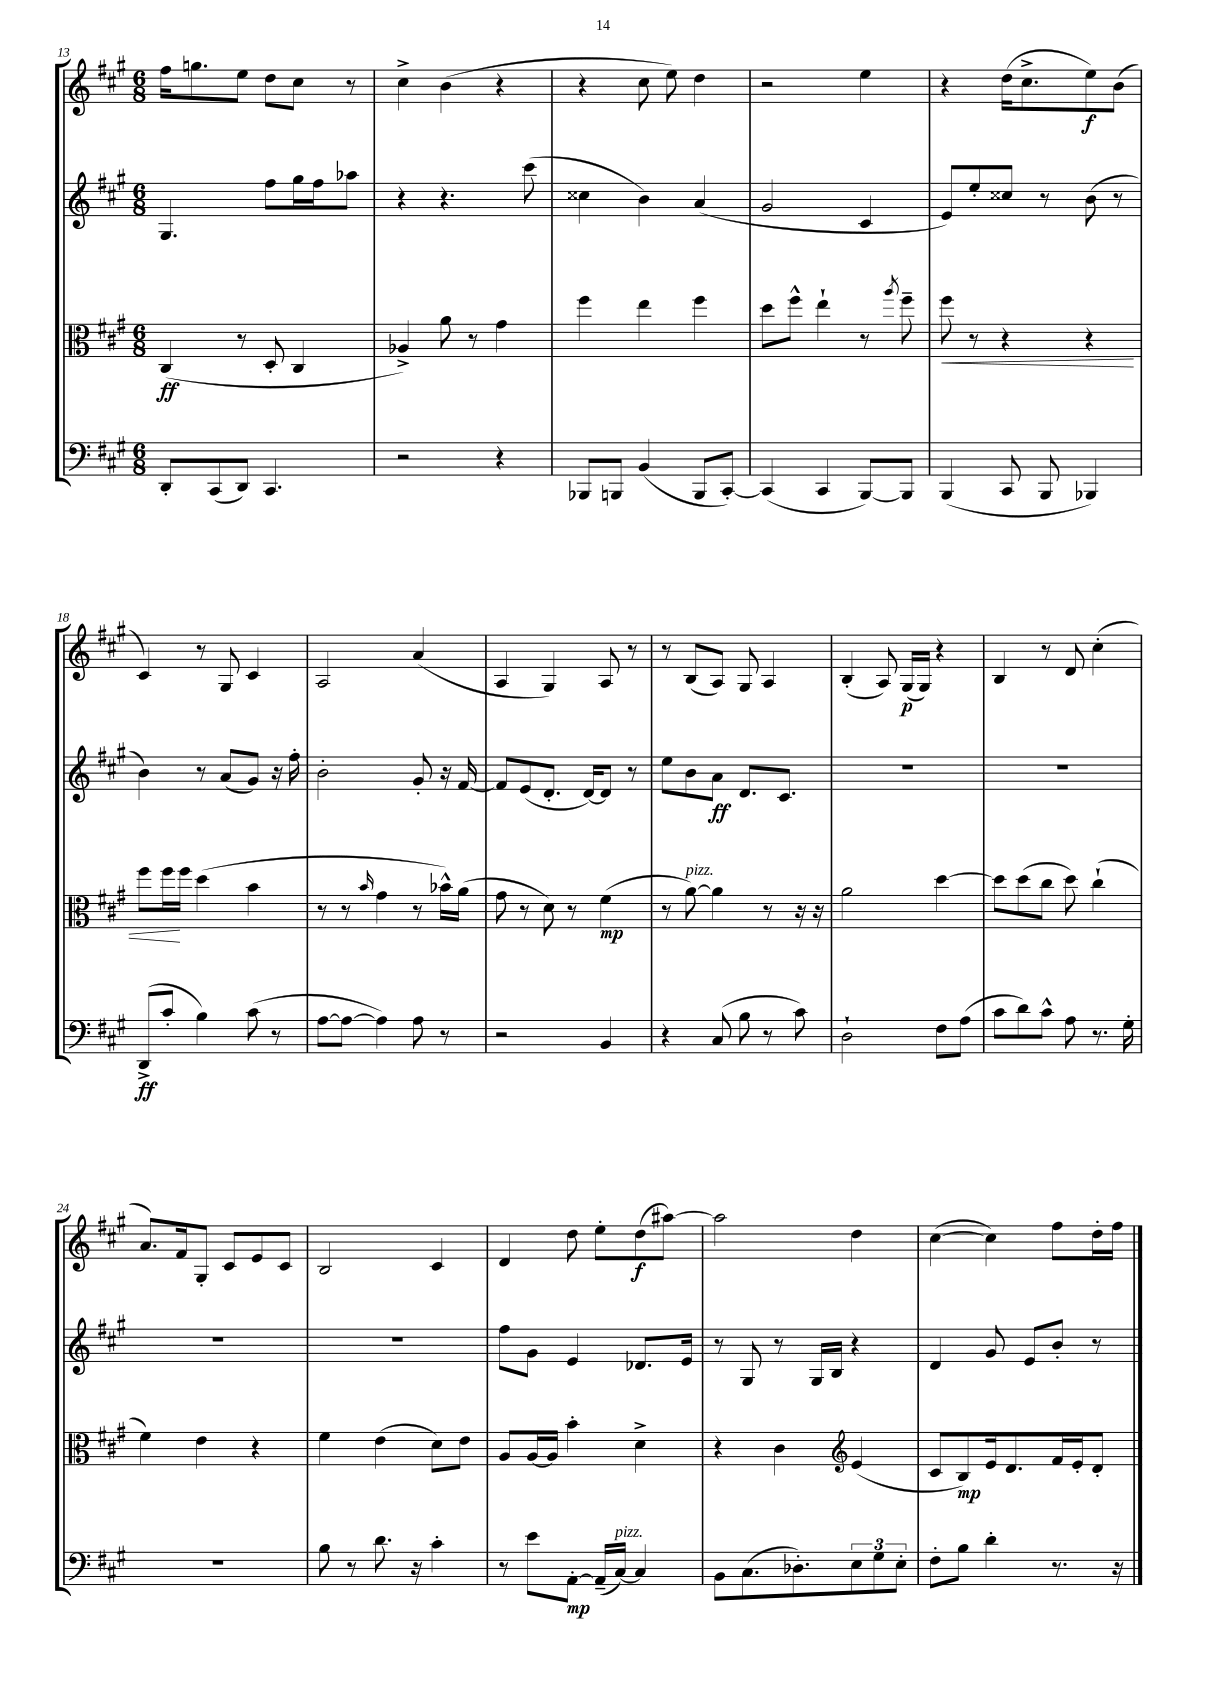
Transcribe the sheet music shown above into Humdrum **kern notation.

**kern	**kern	**kern	**kern
*staff4	*staff3	*staff2	*staff1
*clefF4	*clefC3	*clefG2	*clefG2
*k[f#c#g#]	*k[f#c#g#]	*k[f#c#g#]	*k[f#c#g#]
*M6/8	*M6/8	*M6/8	*M6/8
8DD'	(4C#	4.G#	16ff#
.	.	.	8.gg
(8CC#	.	.	.
8DD)	8r	.	8ee
4.CC#	8D'	8ff#	8dd
.	4C#	16gg#	8cc#
.	.	16ff#	.
.	.	8aa-	8r
=	=	=	=
2r	4A-^)	4r	4cc#^
.	8a	4.r	(4b
.	8r	.	.
4r	4g#	.	4r
.	.	(8ccc#	.
=	=	=	=
8BBB-	4ff#	4cc##	4r
8BBB	.	.	.
(4BB	4ee	4b)	8cc#
.	.	.	8ee)
8BBB	4ff#	(4a	4dd
[8CC#')	.	.	.
=	=	=	=
(4CC#]	8dd	2g#	2r
.	8ff#^^	.	.
4CC#	4ee`	.	.
[8BBB)	8r	4c#	4ee
.	8qaa	.	.
8BBB]	8ff#~	.	.
=	=	=	=
(4BBB	8ff#	8e)	4r
.	8r	8ee'	.
8CC#	4r	8cc##	(16dd
.	.	.	8.cc#^
8BBB	.	8r	.
4BBB-)	4r	(8b	8ee)
.	.	8r	(8b
=	=	=	=
(8DD^	8ff#	4b)	4c#)
8c#'	16ff#	.	.
.	16ff#	.	.
4B)	(4dd	8r	8r
.	.	(8a	8G#
(8c#	4b	8g#)	4c#
8r	.	16r	.
.	.	16ff#'	.
=	=	=	=
[8A	8r	2b'	2A
8A_	8r	.	.
.	16qqb	.	.
4A])	4g#	.	.
8A	8r	8g#'	(4a
8r	16b-^^)	16r	.
.	(16a	[16f#	.
=	=	=	=
2r	8g#	8f#]	4A
.	8r	(8e	.
.	8d)	8.d'	4G#)
.	8r	.	.
.	.	[16d)	.
4BB	(4f#	8d]	8A
.	.	8r	8r
=	=	=	=
4r	8r	8ee	8r
.	[8a)	8b	(8B
(8C#	4a]	8a	8A)
8B	.	8.d	8G#
8r	8r	.	4A
.	.	8.c#	.
8c#)	16r	.	.
.	16r	.	.
=	=	=	=
2D`	2a	2.r	(4B'
.	.	.	8A)
.	.	.	(16G#
.	.	.	16G#)
8F#	[4dd	.	4r
(8A	.	.	.
=	=	=	=
8c#	8dd]	2.r	4B
8d)	(8dd	.	.
8c#^^	8cc#	.	8r
8A	8dd)	.	8d
8.r	(4cc#`	.	(4cc#'
16G#'	.	.	.
=	=	=	=
2.r	4f#)	2.r	8.a)
.	.	.	16f#
.	4e	.	8G#'
.	.	.	8c#
.	4r	.	8e
.	.	.	8c#
=	=	=	=
8B	4f#	2.r	2B
8r	.	.	.
8.d	(4e	.	.
16r	.	.	.
4c#'	8d)	.	4c#
.	8e	.	.
=	=	=	=
8r	8A	8ff#	4d
8e	[16A	8g#	.
.	16A]	.	.
[8AA'	4b'	4e	8dd
(16AA~]	.	.	8ee'
[16C#)	.	.	.
4C#]	4d^	8.d-	(8dd
.	.	.	[8aa#)
.	.	16e	.
=	=	=	=
8BB	4r	8r	2aa#]
(8.C#	.	8G#	.
.	4c#	8r	.
8.D-')	.	.	.
.	.	16G#	.
.	.	16B	.
*	*clefG2	*	*
12E	(4e	4r	4dd
12G#	.	.	.
12E'	.	.	.
=	=	=	=
8F#'	8c#	4d	([4cc#
8B	8B)	.	.
4d'	16e	8g#	4cc#])
.	8.d	.	.
.	.	8e	.
8.r	16f#	8b'	8ff#
.	16e'	.	.
.	8d'	8r	16dd'
16r	.	.	16ff#
==	==	==	==
*-	*-	*-	*-
